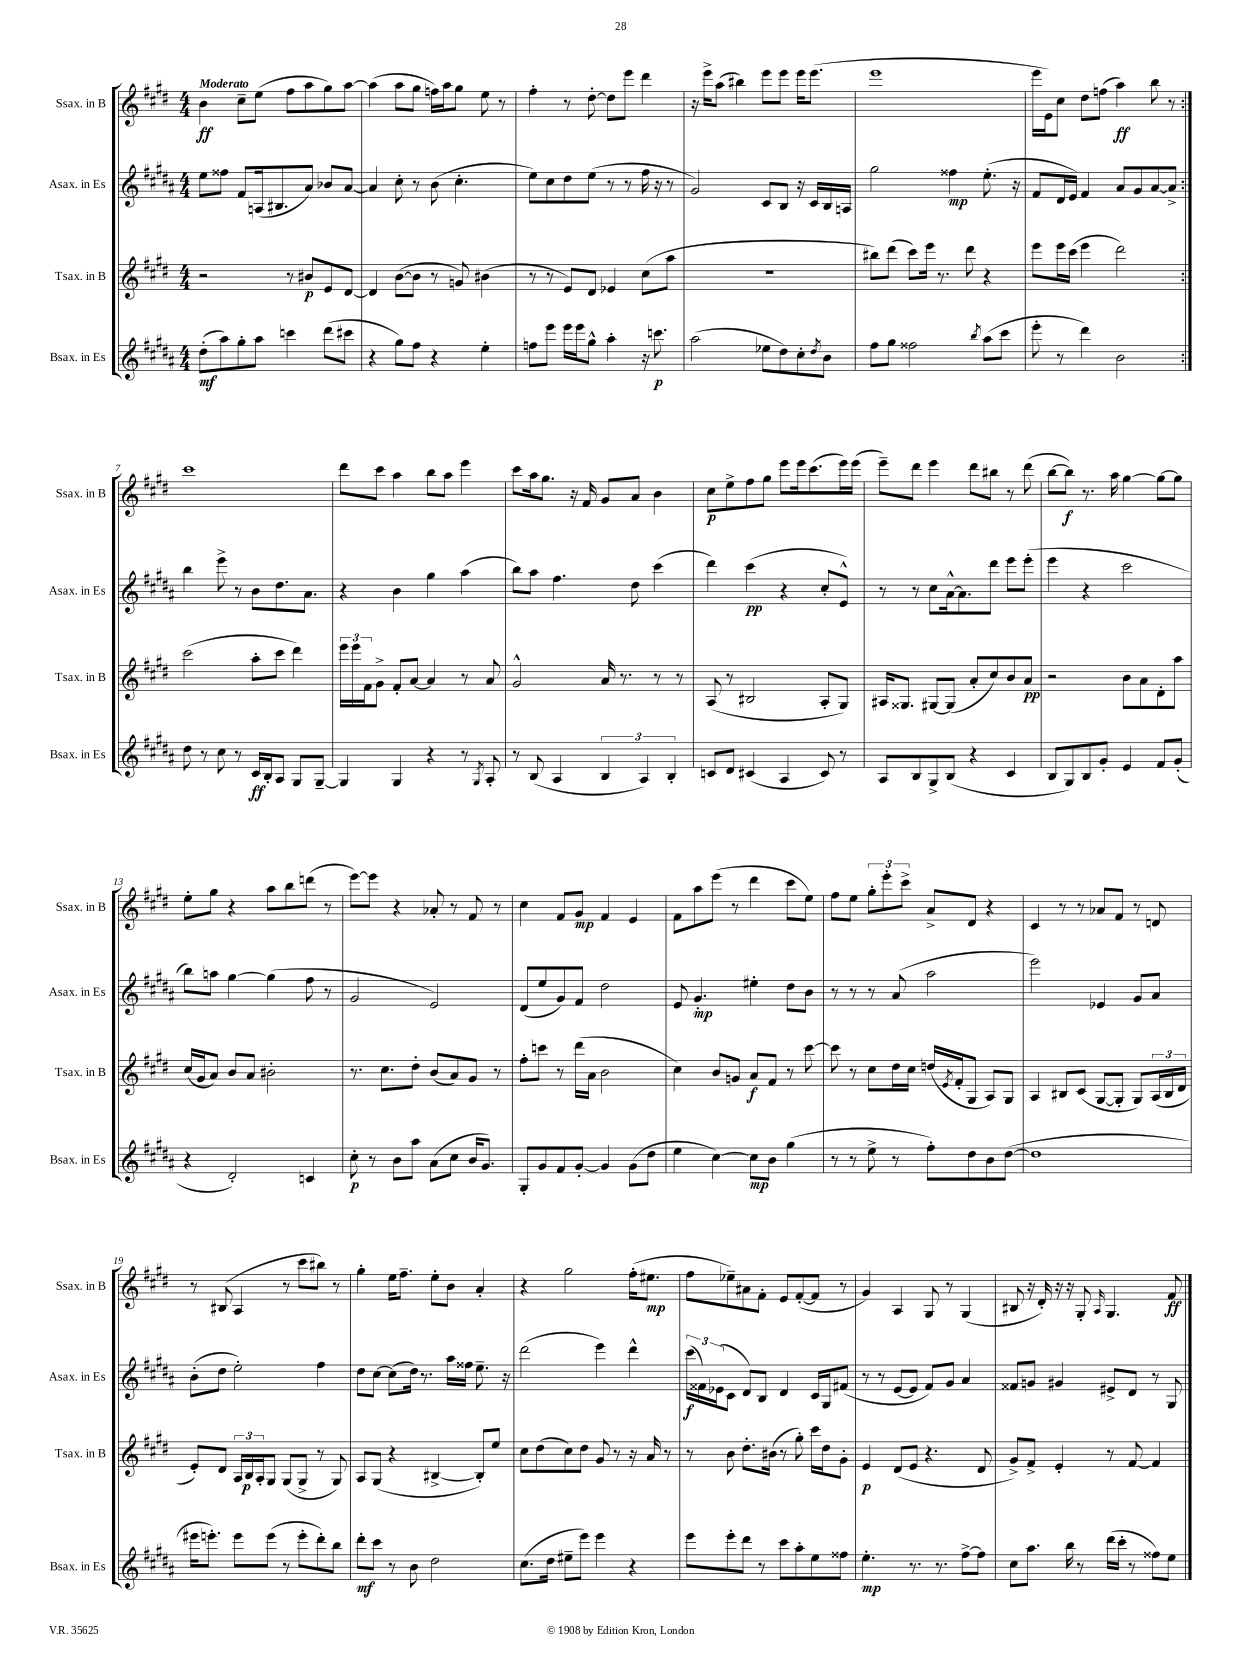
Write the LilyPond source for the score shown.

<<
\new StaffGroup <<
\new Staff = "s0" \with { instrumentName = "Ssax. in B" shortInstrumentName = "Ssax. in B" } {
    \clef treble \key e \major \numericTimeSignature \time 4/4 \tempo "Moderato"
    \repeat volta 2 { b'4\ff cis''8-- e''8( fis''8 a''8 gis''8) a''8~ |
    a''4( a''8 gis''8 f''16) a''16 gis''8 e''8 r8 |
    fis''4-. r8 dis''8~-. dis''8 e'''8 dis'''4 |
    r16 e'''16-> a''8( bis''4) e'''8 e'''8 e'''16 e'''8.( |
    e'''1 |
    e'''16 e'16) cis''8 dis''8 f''8( a''4\ff) b''8 r8 | }
    cis'''1 |
    dis'''8 cis'''8 a''4 b''8 a''8 e'''4 |
    cis'''8 a''16 gis''8. r16 fis'16 gis'8 a'8 b'4 |
    cis''8\p e''8-> fis''8 gis''8 e'''8 e'''16 cis'''8.( e'''16) e'''16( |
    e'''8--) dis'''8 e'''4 dis'''8 bis''8 r8 dis'''8( |
    b''8~ b''8\f) r8. a''16 gis''4~ gis''8~ gis''8 |
    e''8-. gis''8 r4 a''8 b''8 d'''8( r8 |
    e'''8~) e'''8 r4 aes'8-. r8 fis'8 r8 |
    cis''4 fis'8 gis'8\mp fis'4 e'4 |
    fis'8 a''8 e'''8( r8 dis'''4 cis'''8 e''8) |
    fis''8 e''8 \tuplet 3/2 { gis''8-. e'''8-. cis'''8-> } a'8-> dis'8 r4 |
    cis'4 r8 r8 aes'8 fis'8 r8 d'8 |
    r8 bis8( a4 r8 cis'''8 bis''8) r8 |
    gis''4-. e''16 fis''8.-- e''8-. b'8 a'4-. |
    r4 gis''2 fis''16-.( eis''8.\mp |
    fis''8 ees''8--) ais'8 fis'8-. e'8 fis'8~-.( fis'8 r8 |
    gis'4) a4 gis8 r8 gis4( |
    bis8 r16 dis'16-.) r16 r16 gis8-. \grace { a16 } gis4. fis'8\ff \bar "|." |
}
\new Staff = "s1" \with { instrumentName = "Asax. in Es" shortInstrumentName = "Asax. in Es" } {
    \clef treble \key b \major \numericTimeSignature \time 4/4
    \repeat volta 2 { e''8 fisis''8 fis'8 a16( bis8. ais'8) bes'8 ais'8~ |
    ais'4 cis''8-. r8 b'8( cis''4.-. |
    e''8) cis''8 dis''8 e''8( r8 r8 fis''16 r16 r8 |
    gis'2) cis'8 b8 r16 cis'16 b16 a16 |
    gis''2 fisis''4\mp e''8.-.( r16 |
    fis'8 dis'16 e'16) fis'4 ais'8 gis'8 ais'8~ ais'8-> | }
    b''4 e'''8-> r8 b'8 dis''8. ais'8. |
    r4 b'4 gis''4 ais''4( |
    b''8) ais''8 fis''4. dis''8 cis'''4( |
    dis'''4) cis'''4\pp( r4 cis''8-. e'8-^) |
    r8 r8 cis''8 ais'16~-^ ais'8. dis'''8 e'''8 e'''8-.( |
    e'''4 r4 cis'''2 |
    b''8) a''8 gis''4~ gis''4( fis''8 r8 |
    gis'2 e'2) |
    dis'8( e''8 gis'8) fis'8 dis''2 |
    e'8 gis'4.-.\mp eis''4-. dis''8 b'8 |
    r8 r8 r8 ais'8( ais''2 |
    e'''2) ees'4 gis'8 ais'8 |
    b'8-.( dis''8 e''2-.) fis''4 |
    dis''8 cis''8~ cis''8( dis''16) r8. ais''16 fisis''16 e''8.-- r16 |
    dis'''2( e'''4) dis'''4-^ |
    \tuplet 3/2 { cis'''16\f( fisis'16) ees'16( } cis'8 dis'8) b8 dis'4 cis'16 gis16 fis'8( |
    r8 r8 e'8~ e'8 fis'8) gis'8 ais'4 |
    fisis'8 g'8 gis'4 eis'8-> dis'8 r8 gis8 \bar "|." |
}
\new Staff = "s2" \with { instrumentName = "Tsax. in B" shortInstrumentName = "Tsax. in B" } {
    \clef treble \key e \major \numericTimeSignature \time 4/4
    \repeat volta 2 { r2 r8 bis'8\p e'8 dis'8~ |
    dis'4 b'8~( b'8 r8 g'8) bis'4( |
    r8 r8 e'8) dis'8 ees'4 cis''8( a''8 |
    R1 |
    bis''8) dis'''8( cis'''8) e'''16 r8. dis'''8 r4 |
    e'''8 e'''16 cis'''16( e'''4 dis'''2) | }
    cis'''2( a''8-. cis'''8 dis'''4) |
    \tuplet 3/2 { e'''16 e'''16 fis'16 } gis'8-> fis'8-. a'8~ a'4 r8 a'8 |
    gis'2-^ a'16 r8. r8 r8 |
    a8( r8 bis2 a8-. gis8) |
    ais16 gisis8. gis8~ gis8( a'8-. cis''8) b'8 a'8\pp |
    r2 b'8 a'8 dis'8-. a''8 |
    cis''16( gis'16 a'8) b'8 a'8 bis'2-. |
    r8. cis''8. dis''8-. b'8( a'8) gis'8 r8 |
    fis''8-. c'''8 r8 dis'''16( a'16 b'2 |
    cis''4) b'8 g'8 a'8\f fis'8 r8 cis'''8~ |
    cis'''8 r8 cis''8 dis''16 cis''16 d''16( \acciaccatura { e'8 } fis'16-. gis8 a8) gis8 |
    a4 bis8 cis'8( gis8~ gis8-. gis8) \tuplet 3/2 { a16( bis16 dis'16 } |
    e'8-.) dis'8 \tuplet 3/2 { a16 b16\p a16-. } gis8 gis8( gis8-> r8 gis8) |
    a8 gis8( r4 bis4~-> bis8-.) e''8 |
    cis''8 dis''8( cis''8) dis''8 gis'8 r8 r16 a'16 r8 |
    r8 b'8 dis''8.-. bis'16( r8 gis''8-.) cis'''16 dis''16 gis'8-. |
    e'4\p dis'8( e'8 r4. dis'8 |
    gis'8->) fis'8-> e'4-. r8 fis'8~ fis'4 \bar "|." |
}
\new Staff = "s3" \with { instrumentName = "Bsax. in Es" shortInstrumentName = "Bsax. in Es" } {
    \clef treble \key b \major \numericTimeSignature \time 4/4
    \repeat volta 2 { dis''8-.\mf( ais''8) gis''8-. ais''8 c'''4 dis'''8( cis'''8 |
    r4 gis''8) fis''8 r4 e''4-. |
    f''8 e'''8 e'''16 e'''16 gis''8-^ ais''4-. r16 c'''8.\p |
    ais''2( ees''8 dis''8) cis''8-. \acciaccatura { dis''8 } b'8 |
    fis''8 gis''8 fisis''2 \acciaccatura { b''8 } ais''8( cis'''8 |
    e'''8-. r8 dis'''4) b'2 | }
    dis''8 r8 cis''8 r8 cis'16\ff b16-. ais8 gis8 gis8~-- |
    gis4 gis4 r4 r8 \acciaccatura { gis8 } ais8-. |
    r8 b8( ais4 \tuplet 3/2 { b4 ais4) b4-. } |
    c'8 dis'8 cis'4( ais4 cis'8) r8 |
    ais8 b8 gis8-> b8( r4 cis'4 |
    b8 gis8) b8 gis'8-. e'4 fis'8 gis'8-.( |
    r4 dis'2-.) c'4 |
    cis''8-.\p r8 b'8 ais''8 ais'8( cis''8 b'16 gis'8.) |
    gis8-. gis'8 fis'8 gis'8~-. gis'4 gis'8( dis''8 |
    e''4 cis''4~) cis''8\mp b'8 gis''4( |
    r8 r8 e''8-> r8 fis''8-.) dis''8 b'8 dis''8~( |
    dis''1 |
    eis'''16 e'''8.-.) e'''8 e'''8( r8 e'''8-. dis'''8-.) b''8 |
    dis'''8-.\mf cis'''8 r8 b'8 dis''2 |
    cis''8.( dis''16 eis''8-- e'''8) e'''4 r4 |
    e'''8 e'''8-. dis'''8 r8 cis'''8 ais''8-. e''8 fisis''8 |
    e''4.-.\mp r8. r8. fis''8~-> fis''8 |
    cis''8 ais''8. b''16 r8 dis'''16( cis'''16-. r8 fisis''8) e''8 \bar "|." |
}
>>
>>
